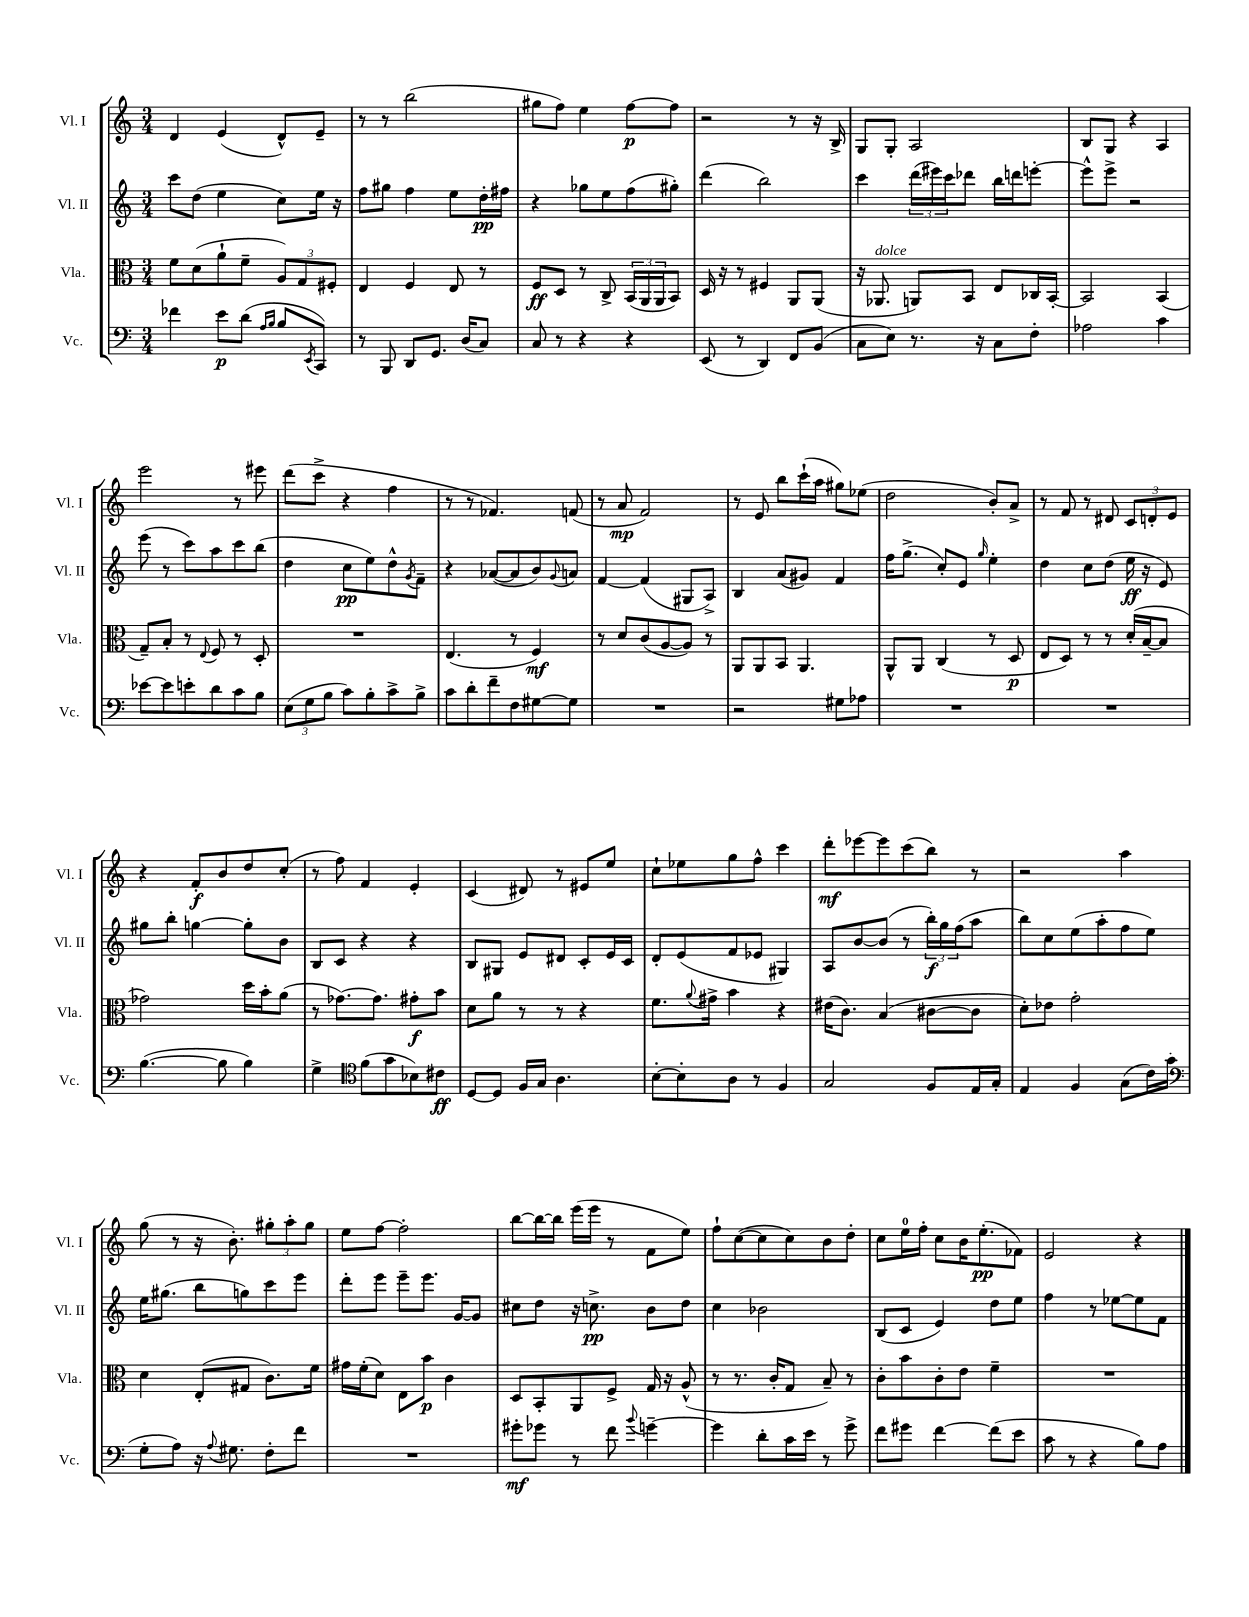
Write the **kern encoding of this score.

**kern	**kern	**kern	**kern
*staff4	*staff3	*staff2	*staff1
*clefF4	*clefC3	*clefG2	*clefG2
*k[]	*k[]	*k[]	*k[]
*M3/4	*M3/4	*M3/4	*M3/4
4f-	8f	8ccc	4d
.	(8d	(8dd	.
8e	8a`	4ee	(4e
(8d	8f~	.	.
16qqA	.	.	.
16qqB	.	.	.
8B	12A)	8cc)	8d^^)
.	12G	.	.
8qEE	.	.	.
8CC)	.	16ee	8e~
.	12F#'	.	.
.	.	16r	.
=	=	=	=
8r	4E	8ff	8r
8BBB	.	8gg#	8r
8DD	4F	4ff	(2bb
8.GG	.	.	.
.	8E	8ee	.
(16D	.	.	.
8C)	8r	16dd'	.
.	.	16ff#	.
=	=	=	=
8C	8F	4r	8gg#
8r	8D	.	8ff)
4r	8r	8gg-	4ee
.	8C^	8ee	.
4r	(24BB	(8ff	[8ff
.	24AA	.	.
.	24AA	.	.
.	8BB)	8gg#')	8ff]
=	=	=	=
(8EE	16D	(4ddd	2r
.	16r	.	.
8r	8r	.	.
4DD)	4F#	2bb)	.
8FF	8AA	.	8r
(8BB	(8AA	.	16r
.	.	.	16B^
=	=	=	=
8C	16r	4ccc	8G
.	8.AA-	.	.
8E)	.	.	8G'
8.r	8AA)	(24ddd	2A
.	.	24eee#)	.
.	.	24ccc	.
.	8BB	8ddd-	.
16r	.	.	.
8C	8E	16bb	.
.	.	16ddd	.
8F'	16C-	[8eee'	.
.	[16BB'	.	.
=	=	=	=
2A-	2BB]	8eee^^]	8B
.	.	8eee^	8G
.	.	2r	4r
4c	(4BB	.	4A
=	=	=	=
[8e-	8G~)	(8eee	2eee
8e-]	8B'	8r	.
8e'	8r	8ccc)	.
.	8qqE	.	.
8d	8F	8aa	.
8c	8r	8ccc	8r
8B	8D'	(8bb	8eee#
=	=	=	=
(12E	2.r	4dd	(8ddd
12G	.	.	.
.	.	.	8ccc^
12B	.	.	.
8c)	.	8cc	4r
8B'	.	8ee)	.
8c^	.	8dd^^	4ff
.	.	8qg	.
8B^	.	8f~	.
=	=	=	=
8c	(4.E	4r	8r
8d'	.	.	8r
8f~	.	([8a-	4.f-)
8F	8r	8a-]	.
[8G#	4F)	8b)	.
.	.	8qqg	.
8G#]	.	8a	(8f
=	=	=	=
2.r	8r	[4f	8r
.	8d	.	8a
.	(8c	(4f]	2f)
.	[8A	.	.
.	8A])	8G#	.
.	8r	8A^)	.
=	=	=	=
2r	8AA	4B	8r
.	8AA	.	8e
.	8BB	(8a	8bb
.	4.AA	8g#)	(16ccc`
.	.	.	16aa
8G#	.	4f	8gg#)
8A-	.	.	(8ee-
=	=	=	=
2.r	8AA^^	16ff	2dd
.	.	(8.gg^	.
.	8AA	.	.
.	(4C	8cc')	.
.	.	8e	.
.	.	16qqgg	.
.	8r	4ee'	8b')
.	8D	.	8a^
=	=	=	=
2.r	8E	4dd	8r
.	8D)	.	8f
.	8r	8cc	8r
.	8r	(8dd	8d#
.	(16d'	16ee	12c
.	[16B~	16r	.
.	.	.	12d'
.	8B]	8e)	.
.	.	.	12e
=	=	=	=
([4.B	2g-)	8gg#	4r
.	.	8bb'	.
.	.	[4gg	8f'
8B]	.	.	8b
4B)	16dd	8gg']	8dd
.	16b'	.	.
.	(8a	8b	(8cc'
=	=	=	=
4G^	8r	8B	8r
.	[8.g-)	8c	8ff)
*clefC4	*	*	*
(8f	.	4r	4f
.	8.g-]	.	.
8g	.	.	.
8B-)	8g#'	4r	4e'
8c#	8b	.	.
=	=	=	=
[8D	8d	8B	(4c
8D]	8a	8G#	.
16F	8r	8e	8d#)
16G	.	.	.
4.A	8r	8d#	8r
.	4r	8c'	8e#
.	.	16e	8ee
.	.	16c	.
=	=	=	=
[8B'	8.f	8d'	8cc`
8B']	.	(8e	8ee-
.	8qqa	.	.
.	16g#^	.	.
8A	4b	8f	8gg
8r	.	8e-	8ff^^
4F	4r	4G#)	4ccc
=	=	=	=
2G	(16e#	8A	8ddd'
.	8.c)	.	.
.	.	[8b	[8eee-
.	(4B	(8b]	8eee-]
.	.	8r	(8ccc
8F	[8c#	24bb')	8bb)
.	.	24gg	.
.	.	(24ff	.
16E	8c#]	8aa	8r
16G'	.	.	.
=	=	=	=
4E	8d')	8bb)	2r
.	8e-	8cc	.
4F	2g'	(8ee	.
.	.	8aa'	.
(8G	.	8ff	4aa
16c)	.	8ee)	.
(16g	.	.	.
=	=	=	=
*clefF4	*	*	*
8G'	4d	16ee	(8gg
.	.	(8.gg#	.
8A)	.	.	8r
16r	(8E'	8bb	16r
8qqA	.	.	.
8.G#	.	.	8.b')
.	8G#	8gg)	.
8F'	8.c)	8ccc	12gg#'
.	.	.	12aa'
8f	.	8eee	.
.	.	.	12gg#
.	16f	.	.
=	=	=	=
2.r	16g#	8ddd'	8ee
.	(16f'	.	.
.	8d)	8eee	[8ff
.	8E	8eee~	2ff']
.	8b	8.eee	.
.	4c	.	.
.	.	[16g	.
.	.	8g]	.
=	=	=	=
8g#'	8D	8cc#	[8bb
8g-	8BB'	8dd	16bb_
.	.	.	16bb]
8r	8AA	16r	(16eee
.	.	8.cc^	16eee
8f	8F^	.	8r
8qqb	.	.	.
[4g~	16G	8b	8f
.	16r	.	.
.	(8A^^	8dd	8ee)
=	=	=	=
4g]	8r	4cc	8ff`
.	8.r	.	([8cc
8d'	.	2b-	8cc]
.	16c'	.	.
16c	8G	.	8cc)
16e	.	.	.
8r	8B~)	.	8b
8g^	8r	.	8dd'
=	=	=	=
8f	8c'	(8B	8cc
8g#	8b	8c	16ee
.	.	.	16ff'
[4f	8c'	4e)	8cc
.	8e	.	16b
.	.	.	(8.ee'
(8f]	4f~	8dd	.
8e	.	8ee	8f-)
=	=	=	=
8c	2.r	4ff	2e
8r	.	.	.
4r	.	8r	.
.	.	[8ee-	.
8B)	.	8ee-]	4r
8A	.	8f	.
==	==	==	==
*-	*-	*-	*-
